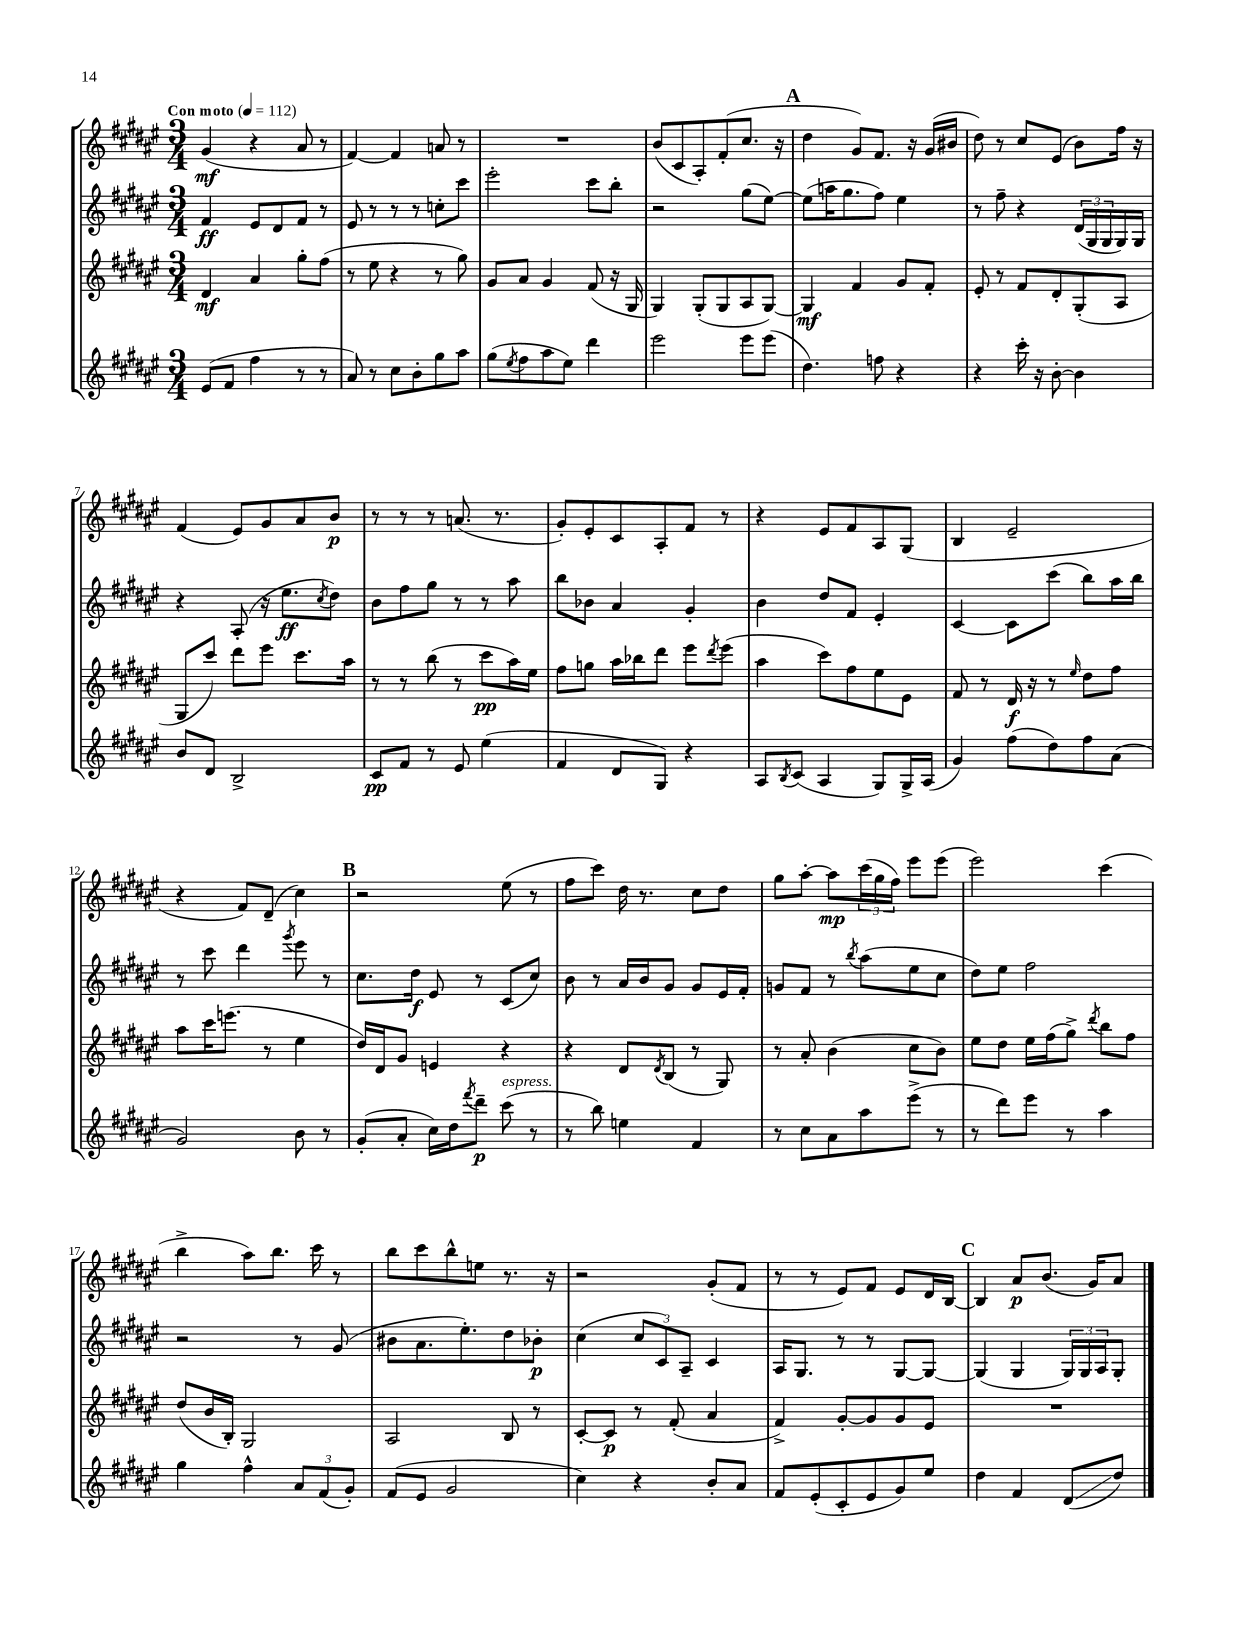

**kern	**kern	**kern	**kern
*staff4	*staff3	*staff2	*staff1
*clefG2	*clefG2	*clefG2	*clefG2
*k[f#c#g#d#a#e#]	*k[f#c#g#d#a#e#]	*k[f#c#g#d#a#e#]	*k[f#c#g#d#a#e#]
*M3/4	*M3/4	*M3/4	*M3/4
*MM112	*MM112	*MM112	*MM112
(8e#	4d#	4f#	(4g#
8f#	.	.	.
4ff#	4a#	8e#	4r
.	.	8d#	.
8r	8gg#'	8f#	8a#
8r	(8ff#	8r	8r
=	=	=	=
8a#)	8r	8e#	[4f#)
8r	8ee#	8r	.
8cc#	4r	8r	4f#]
8b'	.	8r	.
8gg#	8r	8cc'	8a
8aa#	8gg#)	8ccc#	8r
=	=	=	=
(8gg#	8g#	2eee#'	2.r
8qee#	.	.	.
8ff#	8a#	.	.
8aa#	4g#	.	.
8ee#)	.	.	.
4ddd#	(8f#	8ccc#	.
.	16r	8bb'	.
.	16G#	.	.
=	=	=	=
2eee#	4G#)	2r	(8b
.	.	.	8c#
.	(8G#'	.	8A#')
.	8G#	.	(8f#'
8eee#	8A#	(8gg#	8.cc#
(8eee#	[8G#)	[8ee#)	.
.	.	.	16r
=	=	=	=
4.dd#)	4G#]	(8ee#]	4dd#
.	.	16aa	.
.	.	8.gg#	.
.	4f#	.	8g#)
8ff	.	8ff#)	8.f#
4r	8g#	4ee#	.
.	.	.	16r
.	8f#'	.	(16g#
.	.	.	16b#
=	=	=	=
4r	8e#'	8r	8dd#)
.	8r	8ff#~	8r
16ccc#'	8f#	4r	8cc#
16r	.	.	.
[8b'	8d#'	.	(8e#
4b]	(8G#'	(24d#	8b)
.	.	24G#	.
.	.	24G#	.
.	8A#	16G#)	16ff#
.	.	16G#	16r
=	=	=	=
8b	8G#	4r	(4f#
8d#	8ccc#)	.	.
2B^	8ddd#	(8A#'	8e#)
.	8eee#	16r	8g#
.	.	8.ee#	.
.	8.ccc#	.	8a#
.	.	8qcc#	.
.	.	8dd#)	8b
.	16aa#	.	.
=	=	=	=
8c#	8r	8b	8r
8f#	8r	8ff#	8r
8r	(8bb	8gg#	8r
8e#	8r	8r	(8.a
(4ee#	8ccc#	8r	.
.	.	.	8.r
.	16aa#)	8aa#	.
.	16ee#	.	.
=	=	=	=
4f#	8ff#	8bb	8g#')
.	8gg	8b-	8e#'
8d#	16aa#	4a#	8c#
.	16bb-	.	.
8G#)	8ddd#	.	8A#'
4r	8eee#	4g#'	8f#
.	8qddd#	.	.
.	(8eee#	.	8r
=	=	=	=
8A#	4aa#	4b	4r
8qB	.	.	.
(8c#	.	.	.
4A#	8ccc#)	8dd#	8e#
.	8ff#	8f#	8f#
8G#)	8ee#	4e#'	8A#
16G#^	8e#	.	(8G#
(16A#	.	.	.
=	=	=	=
4g#)	8f#	[4c#	4B
.	8r	.	.
(8ff#	16d#	8c#]	2e#~
.	16r	.	.
8dd#)	8r	(8ccc#	.
.	16qqee#	.	.
8ff#	8dd#	8bb)	.
(8a#	8ff#	16aa#	.
.	.	16bb	.
=	=	=	=
2g#)	8aa#	8r	4r
.	16ccc#	8ccc#	.
.	(8.eee	.	.
.	.	4ddd#	8f#)
.	8r	.	(8d#~
.	.	8qggg#	.
8b	4ee#	8eee#	4cc#)
8r	.	8r	.
=	=	=	=
(8g#'	16dd#)	8.cc#	2r
.	16d#	.	.
8a#'	8g#	.	.
.	.	16dd#	.
16cc#)	4e	8e#	.
16dd#	.	.	.
8qfff#	.	.	.
8ddd#~	.	8r	.
(8ccc#	4r	(8c#	(8ee#
8r	.	8cc#)	8r
=	=	=	=
8r	4r	8b	8ff#
8bb)	.	8r	8ccc#)
4ee	8d#	16a#	16dd#
.	.	16b	8.r
.	8qd#	.	.
.	(8B	8g#	.
4f#	8r	8g#	8cc#
.	8G#)	16e#	8dd#
.	.	16f#'	.
=	=	=	=
8r	8r	8g	8gg#
8cc#	8a#'	8f#	[8aa#'
8a#	(4b	8r	8aa#]
.	.	8qbb	.
8aa#	.	(8aa#	(24ccc#
.	.	.	24gg#
.	.	.	24ff#)
(8eee#^	8cc#	8ee#	8eee#
8r	8b)	8cc#	(8eee#
=	=	=	=
8r	8ee#	8dd#)	2eee#)
8ddd#)	8dd#	8ee#	.
8eee#	16ee#	2ff#	.
.	(16ff#	.	.
8r	8gg#^)	.	.
.	8qddd#	.	.
4aa#	8bb	.	(4ccc#
.	8ff#	.	.
=	=	=	=
4gg#	(8dd#	2r	4bb^
.	16b	.	.
.	16B')	.	.
4ff#^^	2G#	.	8aa#)
.	.	.	8.bb
12a#	.	8r	.
.	.	.	16ccc#
(12f#	.	.	.
.	.	(8g#	8r
12g#')	.	.	.
=	=	=	=
(8f#	2A#	8b#	8bb
8e#	.	8.a#	8ccc#
2g#	.	.	8bb^^
.	.	8.ee#')	.
.	.	.	8ee
.	8B	8dd#	8.r
.	8r	8b-'	.
.	.	.	16r
=	=	=	=
4cc#)	[8c#'	(4cc#	2r
.	8c#]	.	.
4r	8r	12cc#	.
.	.	12c#)	.
.	(8f#'	.	.
.	.	12A#~	.
8b'	4a#	4c#	(8g#'
8a#	.	.	8f#
=	=	=	=
8f#	4f#^)	16A#	8r
.	.	8.G#	.
(8e#'	.	.	8r
8c#'	[8g#'	8r	8e#)
8e#	8g#]	8r	8f#
8g#)	8g#	[8G#	8e#
8ee#	8e#	8G#_	16d#
.	.	.	[16B
=	=	=	=
4dd#	2.r	(4G#]	4B]
4f#	.	4G#	8a#
.	.	.	(8.b
(8d#	.	24G#)	.
.	.	24G#	.
.	.	.	16g#)
.	.	24A#	.
8dd#)	.	8G#'	8a#
==	==	==	==
*-	*-	*-	*-
